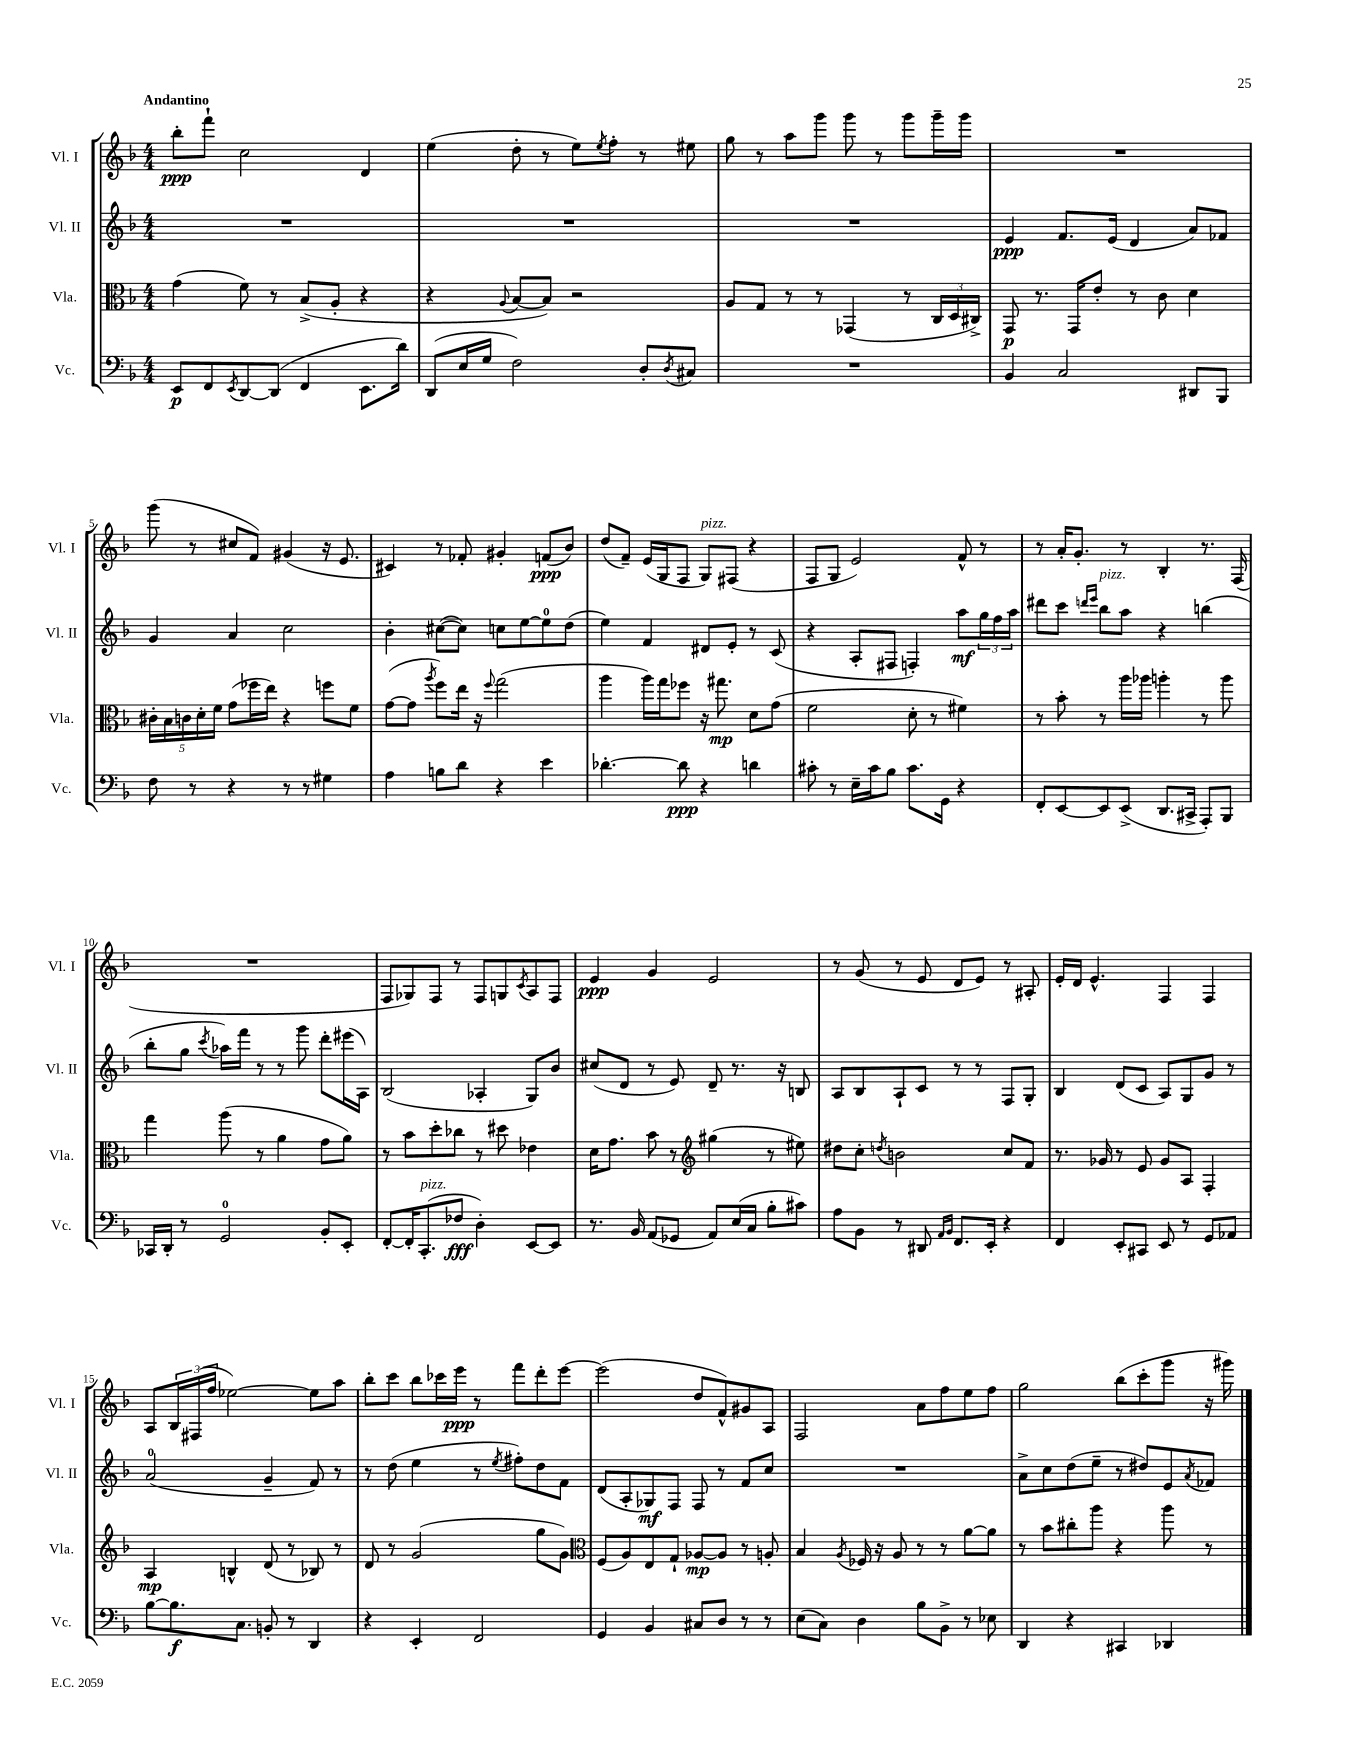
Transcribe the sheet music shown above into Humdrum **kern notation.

**kern	**dynam	**kern	**dynam	**kern	**dynam	**kern	**dynam
*part4	*part4	*part3	*part3	*part2	*part2	*part1	*part1
*staff4	*staff4	*staff3	*staff3	*staff2	*staff2	*staff1	*staff1
*I"Vc.	*	*I"Vla.	*	*I"Vl. II	*	*I"Vl. I	*
*I'Vc.	*	*I'Vla.	*	*I'Vl. II	*	*I'Vl. I	*
*clefF4	*	*clefC3	*	*clefG2	*	*clefG2	*
*k[b-]	*	*k[b-]	*	*k[b-]	*	*k[b-]	*
*M4/4	*	*M4/4	*	*M4/4	*	*M4/4	*
=1	=1	=1	=1	=1	=1	=1	=1
!	!	!	!	!	!	!LO:TX:a:B:t=Andantino	!
8EE/L	p	(4g\	.	1r	.	8bb-'\L	ppp
8FF/	.	.	.	.	.	8fff`\J	.
8qEE/	.	.	.	.	.	.	.
[8DD/	.	8f\)	.	.	.	2cc\	.
(8DD/J]	.	8r	.	.	.	.	.
4FF/	.	(8B-^/L	.	.	.	.	.
.	.	8A'/J	.	.	.	.	.
8.EE\L	.	4r	.	.	.	4d/	.
16d\Jk)	.	.	.	.	.	.	.
=2	=2	=2	=2	=2	=2	=2	=2
(8DD/L	.	4r	.	1r	.	(4ee\	.
16E/L	.	.	.	.	.	.	.
16G/JJ	.	.	.	.	.	.	.
.	.	8qqA/	.	.	.	.	.
2F\)	.	[8B-/L	.	.	.	8dd'\	.
.	.	8B-/J])	.	.	.	8r	.
.	.	2r	.	.	.	8ee\L)	.
.	.	.	.	.	.	8qee/	.
.	.	.	.	.	.	8ff'\J	.
8D'/L	.	.	.	.	.	8r	.
8qD/	.	.	.	.	.	.	.
8C#X/J	.	.	.	.	.	8ee#X\	.
=3	=3	=3	=3	=3	=3	=3	=3
1r	.	8A/L	.	1r	.	8gg\	.
.	.	8G/J	.	.	.	8r	.
.	.	8r	.	.	.	8aa\L	.
.	.	8r	.	.	.	8ggg\J	.
.	.	(4GG-X/	.	.	.	8ggg\	.
.	.	.	.	.	.	8r	.
.	.	8r	.	.	.	8ggg\L	.
.	.	24C/LL	.	.	.	16ggg~\L	.
.	.	24D/	.	.	.	.	.
.	.	.	.	.	.	16ggg\JJ	.
.	.	24C#X^/JJ)	.	.	.	.	.
=4	=4	=4	=4	=4	=4	=4	=4
4BB-/	.	8GG/	p	4e/	ppp	1r	.
.	.	8.r	.	.	.	.	.
2C/	.	.	.	8.f/L	.	.	.
.	.	16GG/KL	.	.	.	.	.
.	.	8e'/J	.	.	.	.	.
.	.	.	.	(16e/Jk	.	.	.
.	.	8r	.	4d/	.	.	.
.	.	8c\	.	.	.	.	.
8DD#X/L	.	4d\	.	8a/L)	.	.	.
8BBB-/J	.	.	.	8f-X/J	.	.	.
!!LO:LB:g=z
=5	=5	=5	=5	=5	=5	=5	=5
8F\	.	20c#X'\LL	.	4g/	.	(8ggg\	.
.	.	20B-\	.	.	.	.	.
.	.	20cn\	.	.	.	.	.
8r	.	.	.	.	.	8r	.
.	.	20d'\	.	.	.	.	.
.	.	20f\JJ	.	.	.	.	.
4r	.	(8g\L	.	4a/	.	8cc#X/L	.
.	.	16ff-X\L	.	.	.	8f/J)	.
.	.	16ee\JJ)	.	.	.	.	.
8r	.	4r	.	2cc\	.	(4g#X/	.
8r	.	.	.	.	.	.	.
4G#X\	.	8ffn\L	.	.	.	16r	.
.	.	.	.	.	.	8.e/	.
.	.	8f\J	.	.	.	.	.
=6	=6	=6	=6	=6	=6	=6	=6
4A\	.	([8g\L	.	4b-'\	.	4c#X/)	.
.	.	8g\J]	.	.	.	.	.
.	.	8qaa/	.	.	.	.	.
8Bn\L	.	8ff\L)	.	([8cc#X\L	.	8r	.
8d\J	.	16ee\Jk	.	8cc#\J])	.	8f-X'/	.
.	.	16r	.	.	.	.	.
.	.	8qqff/	.	.	.	.	.
4r	.	(2gg\	.	8ccn\L	.	4g#X'/	.
.	.	.	.	[8ee\	.	.	.
4e\	.	.	.	8ee\]	.	(8fn/L	ppp
.	.	.	.	(8dd\J	.	8b-/J)	.
=7	=7	=7	=7	=7	=7	=7	=7
[4.d-X'\	.	4aa\	.	4ee\)	.	(8dd/L	.
.	.	.	.	.	.	8f~/J)	.
.	.	16aa\LL)	.	4f/	.	(16e/LL	.
.	.	16gg\J	.	.	.	16G/J	.
8d-\]	ppp	8ff-X\J	.	.	.	8F/J	.
!	!	!	!	!	!	!LO:TX:a:i:t=pizz.	!
4r	.	16r	.	8d#X/L	.	8G/L)	.
.	.	8.gg#X\	mp	.	.	.	.
.	.	.	.	8e'/J	.	(8F#X/J	.
4dn\	.	8d\L	.	8r	.	4r	.
.	.	(8g\J	.	(8c/	.	.	.
=8	=8	=8	=8	=8	=8	=8	=8
8c#X'\	.	2f\	.	4r	.	8F/L	.
8r	.	.	.	.	.	8G/J	.
16E~\LL	.	.	.	8A'/L	.	2e/)	.
16c#\J	.	.	.	.	.	.	.
8B-\J	.	.	.	8F#X/J	.	.	.
8.c#\L	.	8d'\	.	4Fn'/)	.	.	.
.	.	8r	.	.	.	.	.
16GG\Jk	.	.	.	.	.	.	.
4r	.	4f#X\)	.	8aa\L	mf	8f^^/	.
.	.	.	.	24gg\L	.	8r	.
.	.	.	.	24ff\	.	.	.
.	.	.	.	24aa\JJ	.	.	.
=9	=9	=9	=9	=9	=9	=9	=9
8FF'/L	.	8r	.	8ddd#X\L	.	8r	.
[8EE/	.	8b-'\	.	8ccc\J	.	16a'/KL	.
.	.	.	.	.	.	8.g'/J	.
.	.	.	.	16qqdddn/LL	.	.	.
.	.	.	.	16qqeee/JJ	.	.	.
!	!	!	!	!LO:TX:a:i:t=pizz.	!	!	!
8EE/]	.	8r	.	8bb-\L	.	.	.
(8EE^/J	.	16aa\LL	.	8aa\J	.	8r	.
.	.	16aa-X\JJ	.	.	.	.	.
8.DD/L	.	4aan'\	.	4r	.	4B-'/	.
16CC#X^/Jk	.	.	.	.	.	.	.
8AAA'/L)	.	8r	.	(4bbn\	.	8.r	.
8BBB-/J	.	8aa\	.	.	.	.	.
.	.	.	.	.	.	(16F/	.
!!LO:LB:g=z
=10	=10	=10	=10	=10	=10	=10	=10
16CC-X/LL	.	4gg\	.	8bb-'\L	.	1r	.
16DD'/JJ	.	.	.	.	.	.	.
8r	.	.	.	8gg\J	.	.	.
.	.	.	.	8qccc/	.	.	.
2GG/	.	(8aa\	.	16aa-X\LL)	.	.	.
.	.	.	.	16fff\JJ	.	.	.
.	.	8r	.	8r	.	.	.
.	.	4a\	.	8r	.	.	.
.	.	.	.	8ggg\	.	.	.
8BB-'/L	.	8g\L	.	8ddd'\L	.	.	.
8EE'/J	.	8a\J)	.	(16eee#X\L	.	.	.
.	.	.	.	16A\JJ)	.	.	.
=11	=11	=11	=11	=11	=11	=11	=11
[8FF'/L	.	8r	.	(2B-/	.	8F/L	.
16FF'/K]	.	8b-\L	.	.	.	8G-X/)	.
!LO:TX:a:i:t=pizz.	!	!	!	!	!	!	!
(8.CC'/	.	.	.	.	.	.	.
.	.	8dd'\	.	.	.	8F/J	.
8F-X/J	fff	8cc-X\J	.	.	.	8r	.
4D'\)	.	8r	.	4A-X'/	.	8F/L	.
.	.	8dd#X\	.	.	.	8Gn/	.
.	.	.	.	.	.	8qc/	.
[8EE/L	.	4e-X\	.	8G/L)	.	8A/	.
8EE/J]	.	.	.	8b-/J	.	8F/J	.
=12	=12	=12	=12	=12	=12	=12	=12
8.r	.	16d\KL	.	(8cc#X/L	.	4e/	ppp
.	.	8.g\J	.	.	.	.	.
.	.	.	.	8d/J	.	.	.
16BB-/	.	.	.	.	.	.	.
(8AA/L	.	8b-\	.	8r	.	4g/	.
8GG-X/J	.	8r	.	8e/)	.	.	.
*	*	*clefG2	*	*	*	*	*
8AA/L)	.	(4gg#X\	.	8d~/	.	2e/	.
(16E/L	.	.	.	8.r	.	.	.
16C/JJ	.	.	.	.	.	.	.
8B-'\L	.	8r	.	.	.	.	.
.	.	.	.	16r	.	.	.
8c#X\J)	.	8ee#X\)	.	8Bn/	.	.	.
=13	=13	=13	=13	=13	=13	=13	=13
8A\L	.	8dd#X\L	.	8A/L	.	8r	.
8BB-\J	.	8cc'\J	.	8B-/	.	(8g/	.
.	.	8qddn/	.	.	.	.	.
8r	.	2bn\	.	8A`/	.	8r	.
8DD#X/	.	.	.	8c/J	.	8e/	.
16qqAA/LL	.	.	.	.	.	.	.
16qqBB-/JJ	.	.	.	.	.	.	.
8.FF/L	.	.	.	8r	.	8d/L	.
.	.	.	.	8r	.	8e/J)	.
16EE'/Jk	.	.	.	.	.	.	.
4r	.	8cc/L	.	8F/L	.	8r	.
.	.	8f/J	.	8G'/J	.	8A#X'/	.
=14	=14	=14	=14	=14	=14	=14	=14
4FF/	.	8.r	.	4B-/	.	16e'/LL	.
.	.	.	.	.	.	16d/JJ	.
.	.	.	.	.	.	4.e^^/	.
.	.	16g-X/	.	.	.	.	.
8EE'/L	.	8r	.	(8d/L	.	.	.
8CC#X/J	.	8e/	.	8c/J	.	.	.
8EE/	.	8g-/L	.	8A/L)	.	4F/	.
8r	.	8A/J	.	8G/	.	.	.
8GG/L	.	4F'/	.	8g/J	.	4F/	.
8AA-X/J	.	.	.	8r	.	.	.
!!LO:LB:g=z
=15	=15	=15	=15	=15	=15	=15	=15
[8B-\L	.	4A/	mp	(2a/	.	8A/L	.
8.B-\]	f	.	.	.	.	24B-/L	.
.	.	.	.	.	.	(24F#X/	.
.	.	.	.	.	.	24ff/JJ	.
.	.	4Bn^^/	.	.	.	[2ee-X\)	.
8.C\J	.	.	.	.	.	.	.
8BBn'/	.	(8d/	.	4g~/	.	.	.
8r	.	8r	.	.	.	.	.
4DD/	.	8B-X/)	.	8f/)	.	8ee-\L]	.
.	.	8r	.	8r	.	8aa\J	.
=16	=16	=16	=16	=16	=16	=16	=16
4r	.	8d/	.	8r	.	8bb-'\L	.
.	.	8r	.	(8dd\	.	8ccc\J	.
4EE'/	.	(2g/	.	4ee\	.	8bb-\L	.
.	.	.	.	.	.	16ccc-X\L	.
.	.	.	.	.	.	16eee\JJ	ppp
2FF/	.	.	.	8r	.	8r	.
.	.	.	.	8qee/	.	.	.
.	.	.	.	8ff#X'\L)	.	8fff\L	.
.	.	8gg\L	.	8dd\	.	8ddd'\	.
.	.	8g\J)	.	8f\J	.	[8eee\J	.
=17	=17	=17	=17	=17	=17	=17	=17
*	*	*clefC3	*	*	*	*	*
4GG/	.	(8F/L	.	(8d/L	.	(2eee\]	.
.	.	8A/)	.	8A'/	.	.	.
4BB-/	.	8E/	.	8G-X/)	mf	.	.
.	.	8G`/J	.	8F/J	.	.	.
8C#X/L	.	[8A-X/L	mp	8F/	.	8dd/L	.
8D/J	.	8A-/J]	.	8r	.	8f^^/)	.
8r	.	8r	.	8f/L	.	8g#X/	.
8r	.	8An'/	.	8cc/J	.	8A/J	.
=18	=18	=18	=18	=18	=18	=18	=18
(8E\L	.	4B-/	.	1r	.	2F/	.
8C\J)	.	.	.	.	.	.	.
.	.	8qA/	.	.	.	.	.
4D\	.	16F-X/	.	.	.	.	.
.	.	16r	.	.	.	.	.
.	.	8A/	.	.	.	.	.
8B-\L	.	8r	.	.	.	8a\L	.
8BB-^\J	.	8r	.	.	.	8ff\	.
8r	.	[8a\L	.	.	.	8ee\	.
8E-X\	.	8a\J]	.	.	.	8ff\J	.
=19	=19	=19	=19	=19	=19	=19	=19
4DD/	.	8r	.	8a^\L	.	2gg\	.
.	.	8b-\L	.	8cc\	.	.	.
4r	.	8cc#X'\	.	(8dd\	.	.	.
.	.	8aa\J	.	8ee~\J	.	.	.
4CC#X/	.	4r	.	8r	.	(8bb-\L	.
.	.	.	.	8dd#X/L)	.	8ccc'\	.
4DD-X/	.	8aa\	.	8e/	.	8ggg\J	.
.	.	.	.	8qa/	.	.	.
.	.	8r	.	8f-X/J	.	16r	.
.	.	.	.	.	.	16ggg#X\)	.
==	==	==	==	==	==	==	==
*-	*-	*-	*-	*-	*-	*-	*-
